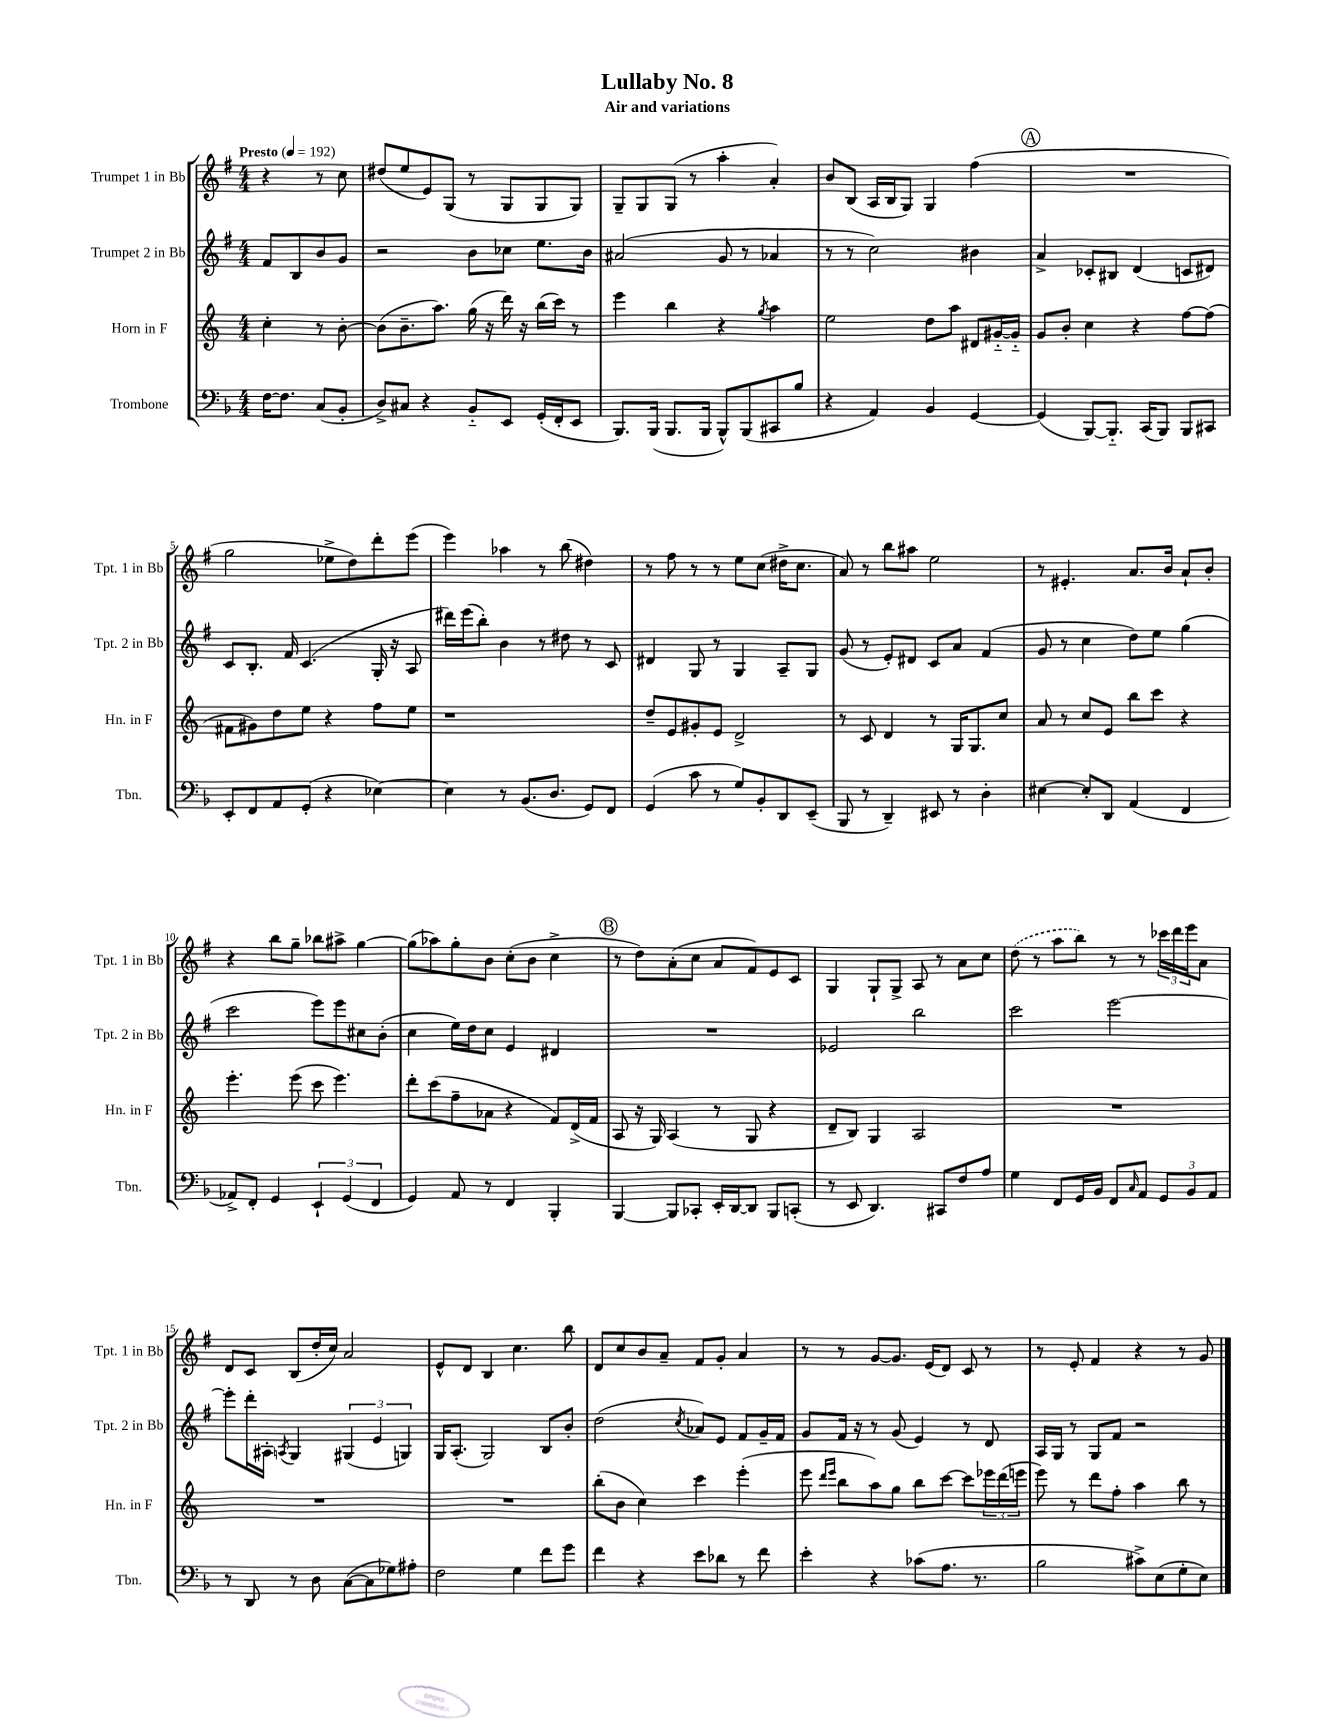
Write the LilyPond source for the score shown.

\header { title = "Lullaby No. 8" subtitle = "Air and variations" }
<<
\new StaffGroup <<
\new Staff = "s0" \with { instrumentName = "Trumpet 1 in Bb" shortInstrumentName = "Tpt. 1 in Bb" } {
    \clef treble \key g \major \numericTimeSignature \time 4/4 \partial 2 \tempo "Presto" 4 = 192
    r4 r8 c''8 |
    dis''8( e''8 e'8) g8( r8 g8 g8 g8) |
    g8-- g8 g8( r8 a''4-. a'4-.) |
    b'8 b8( a16 b16 g8) g4 fis''4( |
    \mark \markup { \circle "A" } R1 |
    g''2 ees''8-> d''8) d'''8-. e'''8( |
    e'''4) aes''4 r8 b''8( dis''4) |
    r8 fis''8 r8 r8 e''8 c''8( dis''16-> c''8. |
    a'8) r8 b''8 ais''8 e''2 |
    r8 eis'4.-. a'8. b'16 a'8-! b'8-. |
    r4 b''8 g''8-- bes''8 ais''8-> g''4~ |
    g''8( aes''8) g''8-. b'8 c''8-.( b'8 c''4-> |
    \mark \markup { \circle "B" } r8 d''8) a'8-.( c''8 a'8 fis'8) e'8 c'8 |
    g4 g8-! g8-> a8 r8 a'8 c''8 |
    \once \slurDashed d''8( r8 a''8 b''8) r8 r8 \tuplet 3/2 { ces'''16 d'''16 e'''16 } a'8 |
    d'8 c'8 b8( d''16-. c''16) a'2 |
    e'8-^ d'8 b4 c''4. b''8 |
    d'8 c''8 b'8 a'8-- fis'8 g'8-. a'4 |
    r8 r8 g'8~ g'8. e'16( d'8) c'8 r8 |
    r8 e'8-. fis'4 r4 r8 g'8 \bar "|." |
}
\new Staff = "s1" \with { instrumentName = "Trumpet 2 in Bb" shortInstrumentName = "Tpt. 2 in Bb" } {
    \clef treble \key g \major \numericTimeSignature \time 4/4 \partial 2
    fis'8 b8 b'8 g'8 |
    r2 b'8 ces''8 e''8. b'16 |
    ais'2( g'8 r8 aes'4 |
    r8 r8 c''2) bis'4 |
    \mark \markup { \circle "A" } a'4-> ces'8-. bis8 d'4( c'8 dis'8) |
    c'8 b8.-. fis'16 c'4.( g16-. r16 a8 |
    dis'''16) e'''16( b''8-.) b'4 r8 dis''8 r8 c'8 |
    dis'4 g8 r8 g4 a8-- g8 |
    g'8( r8 e'8-.) dis'8 c'8 a'8 fis'4( |
    g'8 r8 c''4 d''8) e''8 g''4( |
    c'''2 e'''8) e'''8 cis''8 b'8-.( |
    c''4 e''16) d''16 c''8 e'4 dis'4 |
    \mark \markup { \circle "B" } R1 |
    ees'2 b''2 |
    c'''2 e'''2~ |
    e'''8-. d'''16-. ais16-. \acciaccatura { a8 } g4 \tuplet 3/2 { gis4( e'4 g4) } |
    g16 a8.-.( g2) b8 b'8-. |
    d''2( \acciaccatura { c''8 } aes'8) e'8 fis'8 g'16-- fis'16 |
    g'8 fis'16 r16 r8 g'8( e'4) r8 d'8 |
    a16 g16 r8 g8 fis'8 r2 \bar "|." |
}
\new Staff = "s2" \with { instrumentName = "Horn in F" shortInstrumentName = "Hn. in F" } {
    \clef treble \key c \major \numericTimeSignature \time 4/4 \partial 2
    c''4-. r8 b'8~-. |
    b'8( b'8.-- a''8.) g''16( r16 d'''16) r16 b''16( c'''16) r8 |
    e'''4 b''4 r4 \acciaccatura { g''8 } a''4 |
    e''2 d''8 a''8 dis'8 gis'16~-_ gis'16-_ |
    \mark \markup { \circle "A" } g'8 b'8-. c''4 r4 f''8~ f''8( |
    fis'8 gis'8) d''8 e''8 r4 f''8 e''8 |
    r1 |
    d''8-- e'8 gis'8-. e'8 d'2-> |
    r8 c'8 d'4 r8 g16 g8. c''8 |
    a'8 r8 c''8 e'8 b''8 c'''8 r4 |
    e'''4.-. e'''8( c'''8 e'''4.) |
    d'''8-. c'''8( f''8-- aes'8 r4 f'8) d'16->( f'16 |
    \mark \markup { \circle "B" } a8 r16 g16) a4( r8 g8 r4 |
    d'8-- b8) g4 a2 |
    R1 |
    R1 |
    R1 |
    b''8-.( b'8 c''4) c'''4 e'''4-.( |
    e'''8 \grace { d'''16 e'''16 } b''8 a''8) g''8 b''8 c'''8~ c'''8 \tuplet 3/2 { ees'''16 d'''16( e'''16 } |
    e'''8) r8 d'''8 f''8-. a''4 b''8 r8 \bar "|." |
}
\new Staff = "s3" \with { instrumentName = "Trombone" shortInstrumentName = "Tbn." } {
    \clef bass \key f \major \numericTimeSignature \time 4/4 \partial 2
    f16~ f8. c8( bes,8-. |
    d8->) cis8 r4 bes,8-_ e,8 g,16-.( f,16-. e,8 |
    bes,,8.) bes,,16( bes,,8. bes,,16 bes,,8-^) bes,,8( cis,8 bes8 |
    r4 a,4) bes,4 g,4~ |
    \mark \markup { \circle "A" } g,4( bes,,8~) bes,,8.-_ c,16( bes,,8) bes,,8 cis,8 |
    e,8-. f,8 a,8 g,8-.( r4 ees4~) |
    ees4 r8 bes,8.( d8. g,8) f,8 |
    g,4( c'8 r8 g8) bes,8-. d,8 e,8--( |
    bes,,8 r8 d,4--) eis,8 r8 d4-. |
    eis4~ eis8-. d,8 a,4( f,4 |
    aes,8->) f,8-. g,4 \tuplet 3/2 { e,4-! g,4( f,4 } |
    g,4) a,8 r8 f,4 bes,,4-. |
    \mark \markup { \circle "B" } bes,,4~ bes,,8 ces,8-. e,16-. d,16~ d,8 bes,,8 c,8-.( |
    r8 e,8 d,4.) cis,8 f8 a8 |
    g4 f,8 g,16 bes,16 f,8 \grace { c16 } a,8 \tuplet 3/2 { g,8 bes,8 a,8 } |
    r8 d,8 r8 d8 c8~( c8 ges8) ais8-. |
    f2 g4 f'8 g'8 |
    f'4 r4 e'8 des'8 r8 f'8 |
    e'4-. r4 ces'8( a8. r8. |
    bes2 cis'8->) e8( g8-. e8) \bar "|." |
}
>>
>>
